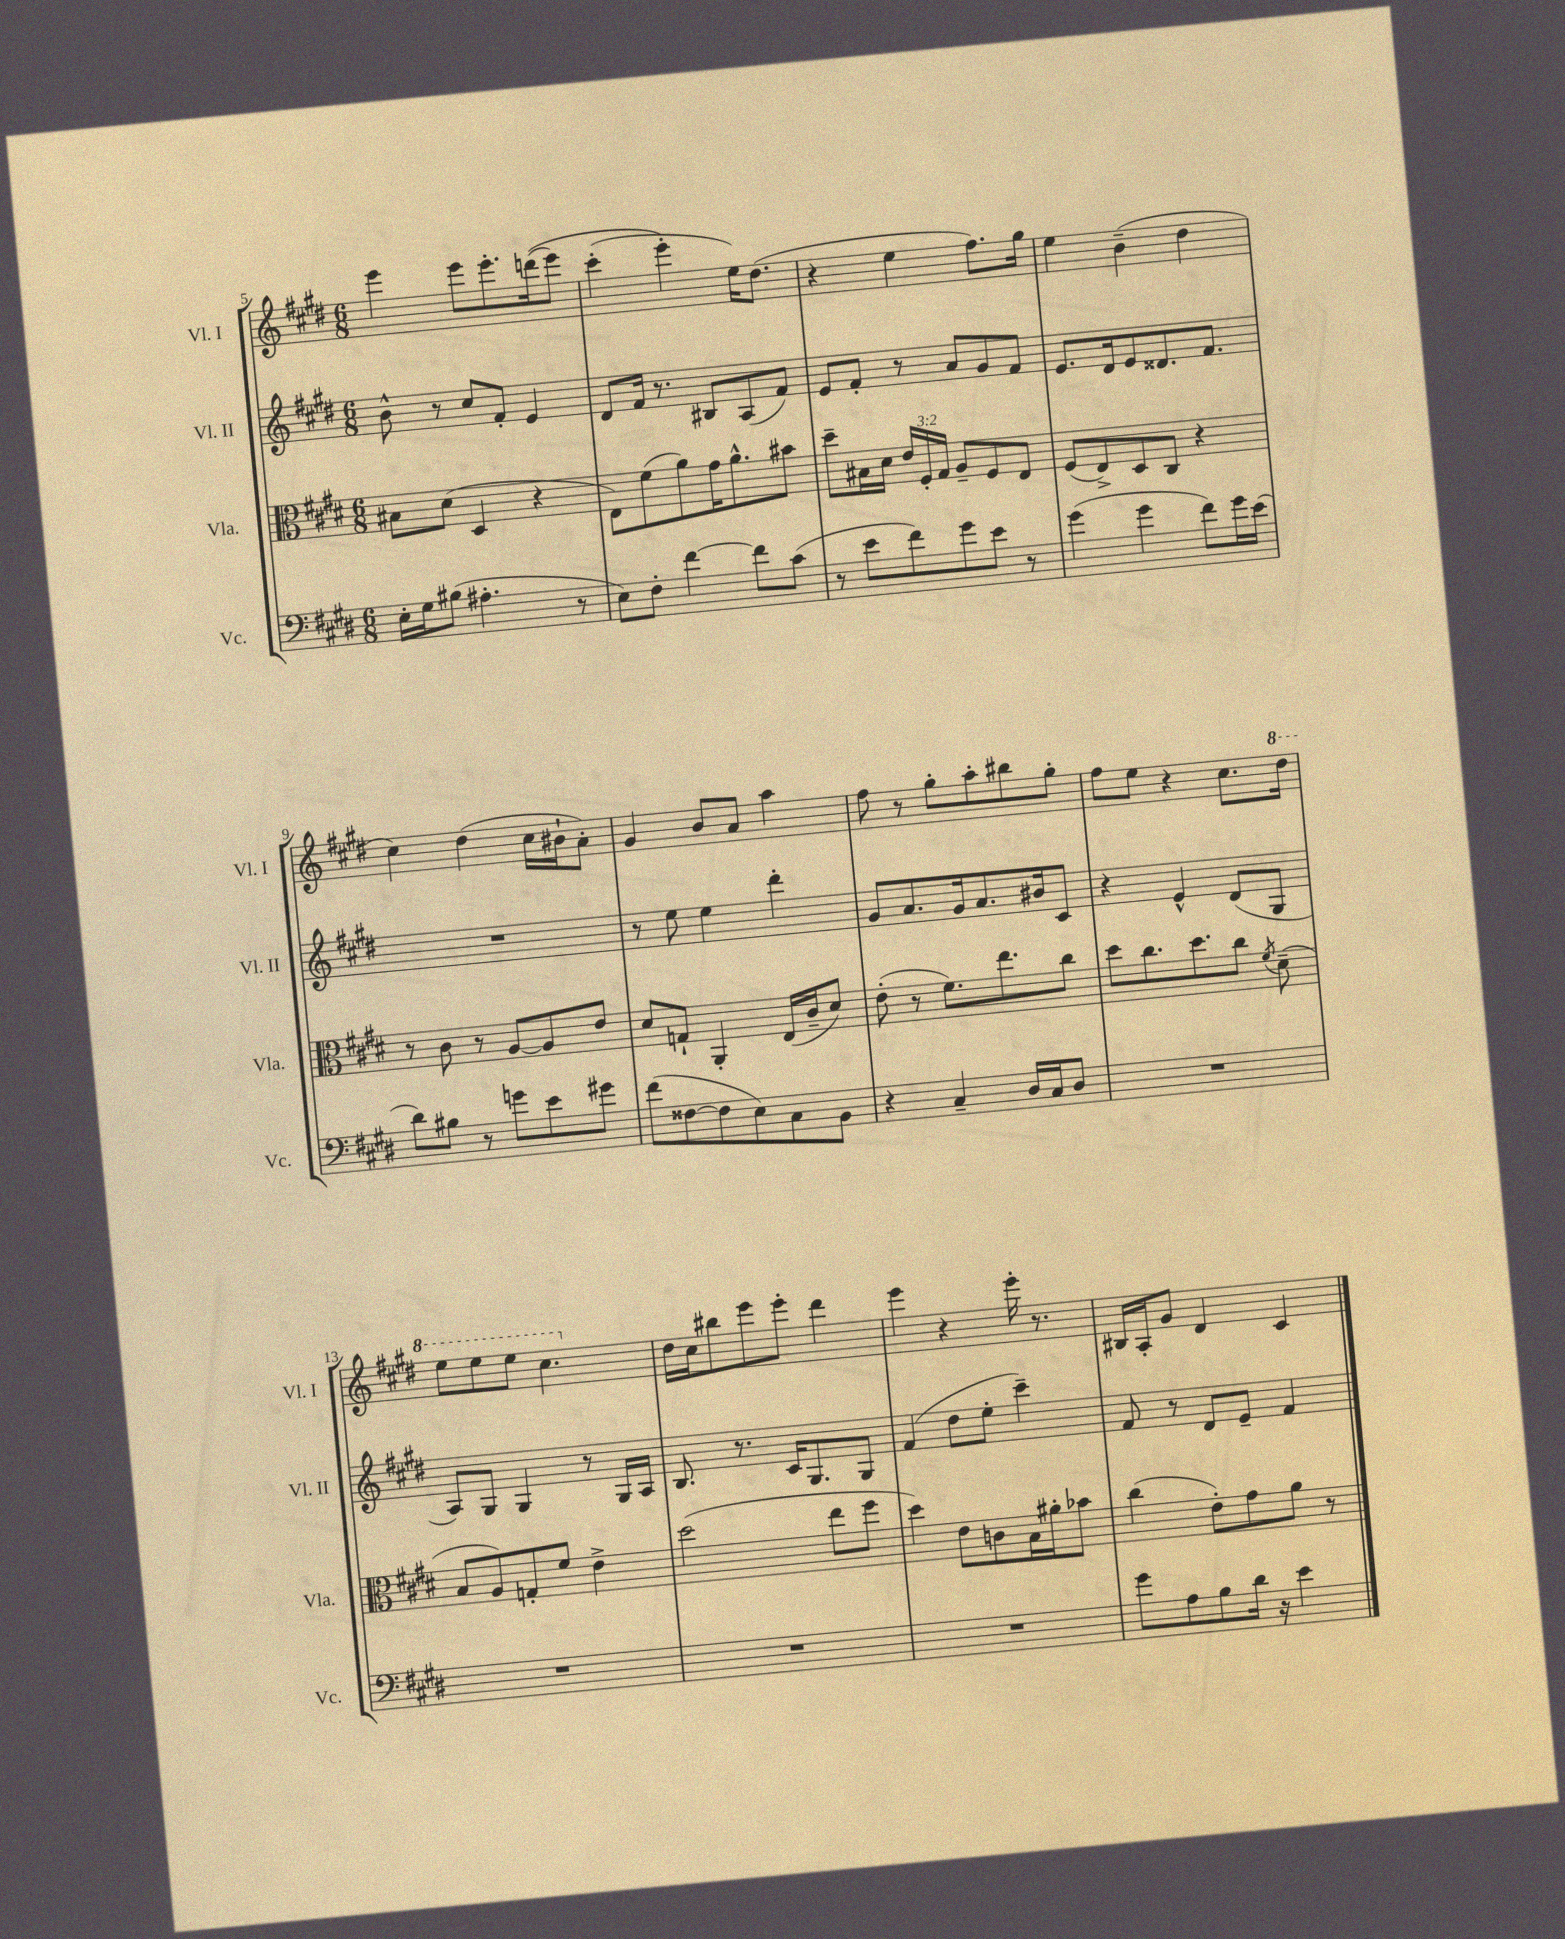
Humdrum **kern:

**kern	**kern	**kern	**kern
*part4	*part3	*part2	*part1
*staff4	*staff3	*staff2	*staff1
*I"Vc.	*I"Vla.	*I"Vl. II	*I"Vl. I
*I'Vc.	*I'Vla.	*I'Vl. II	*I'Vl. I
*clefF4	*clefC3	*clefG2	*clefG2
*k[f#c#g#d#]	*k[f#c#g#d#]	*k[f#c#g#d#]	*k[f#c#g#d#]
*M6/8	*M6/8	*M6/8	*M6/8
=5	=5	=5	=5
16E'\LL	8B#X\L	8b^^\	4eee\
16G#\J	.	.	.
(8B#X\J	(8d#\J	8r	.
4.A#X'\	4D#/	8cc#/L	8eee\L
.	.	8f#'/J	8.eee'\
.	4r	4e/	.
.	.	.	((16dddn\k
8r	.	.	8eee\J)
=6	=6	=6	=6
8E\L)	8E\L)	8d#/L	(4ccc#'\
8F#'\J	(8f#\	16f#/Jk	.
.	.	8.r	.
[4f#\	8a\)	.	4eee'\)
.	16g#\K	8B#X/L	.
.	8.a^^\	.	.
8f#\L]	.	(8A/	16ee\KL)
.	.	.	(8.dd#\J
(8c#\J	8b#X\J	8f#/J)	.
=7	=7	=7	=7
8r	8dd#~\L	8e/L	4r
8e\L	16B#X\L	8f#'/J	.
.	16d#\JJ	.	.
8f#\)	24e/LL	8r	4ee\
.	24F#'/	.	.
.	24G#/JJ	.	.
8g#\	8A~/L	8a/L	.
8e\J	8F#/	8g#/	8.ff#\L)
8r	8E/J	8f#/J	.
.	.	.	16gg#\Jk
=8	=8	=8	=8
(4g#\	(8F#/L	8.e/L	4ee\
.	8E^/)	.	.
.	.	16d#/k	.
4g#\	8D#/	8e/	(4b~\
.	8C#/J	8.d##X/	.
8f#\L)	4r	.	4dd#\
.	.	8.f#/J	.
16g#\L	.	.	.
(16e\JJ	.	.	.
!!LO:LB:g=z
=9	=9	=9	=9
8d#\L)	8r	2.r	4cc#\)
8B#X\J	8c#\	.	.
8r	8r	.	(4dd#\
8gn\L	[8A/L	.	.
8e\	8A/]	.	16cc#\LL
.	.	.	16b#X`\J
8g#X\J	8e/J	.	8a'\J)
=10	=10	=10	=10
(8f#\L	8d#/L	8r	4g#/
[8F##X\	8Gn`/J	8ee\	.
8F##\]	4AA'/	4ee\	8b/L
8E\)	.	.	8a/J
8C#\	(16E/LL	4ddd#'\	4aa\
.	16c#~/J	.	.
8BB\J	8d#/J)	.	.
=11	=11	=11	=11
4r	(8e'\	8g#/L	8ff#\
.	8r	8.a/	8r
4C#~/	8.f#\L)	.	8gg#'\L
.	.	16g#/k	.
.	.	8.a/	8aa'\
.	8.ee\	.	.
16D#/LL	.	.	8bb#X\
16C#/J	.	16b#X/k	.
8D#/J	8cc#\J	8c#/J	8gg#'\J
=12	=12	=12	=12
2.r	8dd#\L	4r	8ff#\L
.	8.cc#\	.	8ee\J
.	.	4e^^/	4r
.	8.dd#\	.	.
.	8cc#\J	(8d#/L	8.cc#\L
.	8qf#/	.	.
.	(8d#~\	8G#/J	.
*	*	*	*8va
.	.	.	16ddd#\Jk
!!LO:LB:g=z
=13	=13	=13	=13
2.r	8B/L	8A/L)	8eee\L
.	8A/)	8G#/J	8eee\
.	8Gn'/	4G#/	8eee\J
.	8f#/J	.	4.ccc#\
.	4e^\	8r	.
.	.	16G#/LL	.
.	.	16A/JJ	.
=14	=14	=14	=14
*	*	*	*X8va
2.r	(2dd#\	8.B/	16dd#\LL
.	.	.	16cc#\J
.	.	.	8bb#X\
.	.	8.r	.
.	.	.	8eee\
.	.	16c#/KL	8eee'\J
.	.	8.G#/	.
.	8ee\L	.	4ddd#\
.	8ff#\J	8G#/J	.
=15	=15	=15	=15
2.r	4dd#\)	(4f#/	4eee\
.	8e\L	8dd#\L	4r
.	8cn\	8ee'\J	.
.	16B\L	4ccc#~\)	16eee'\
.	16a#X'\J	.	8.r
.	8b-X\J	.	.
=16	=16	=16	=16
8g#\L	(4cc#\	8f#/	16B#X/LL
.	.	.	16A'/J
8A\	.	8r	8g#/J
8B\	8e'\L)	8d#/L	4d#/
16d#\Jk	8g#\	8e~/J	.
16r	.	.	.
4e\	8a\J	4f#/	4c#/
.	8r	.	.
==	==	==	==
*-	*-	*-	*-
